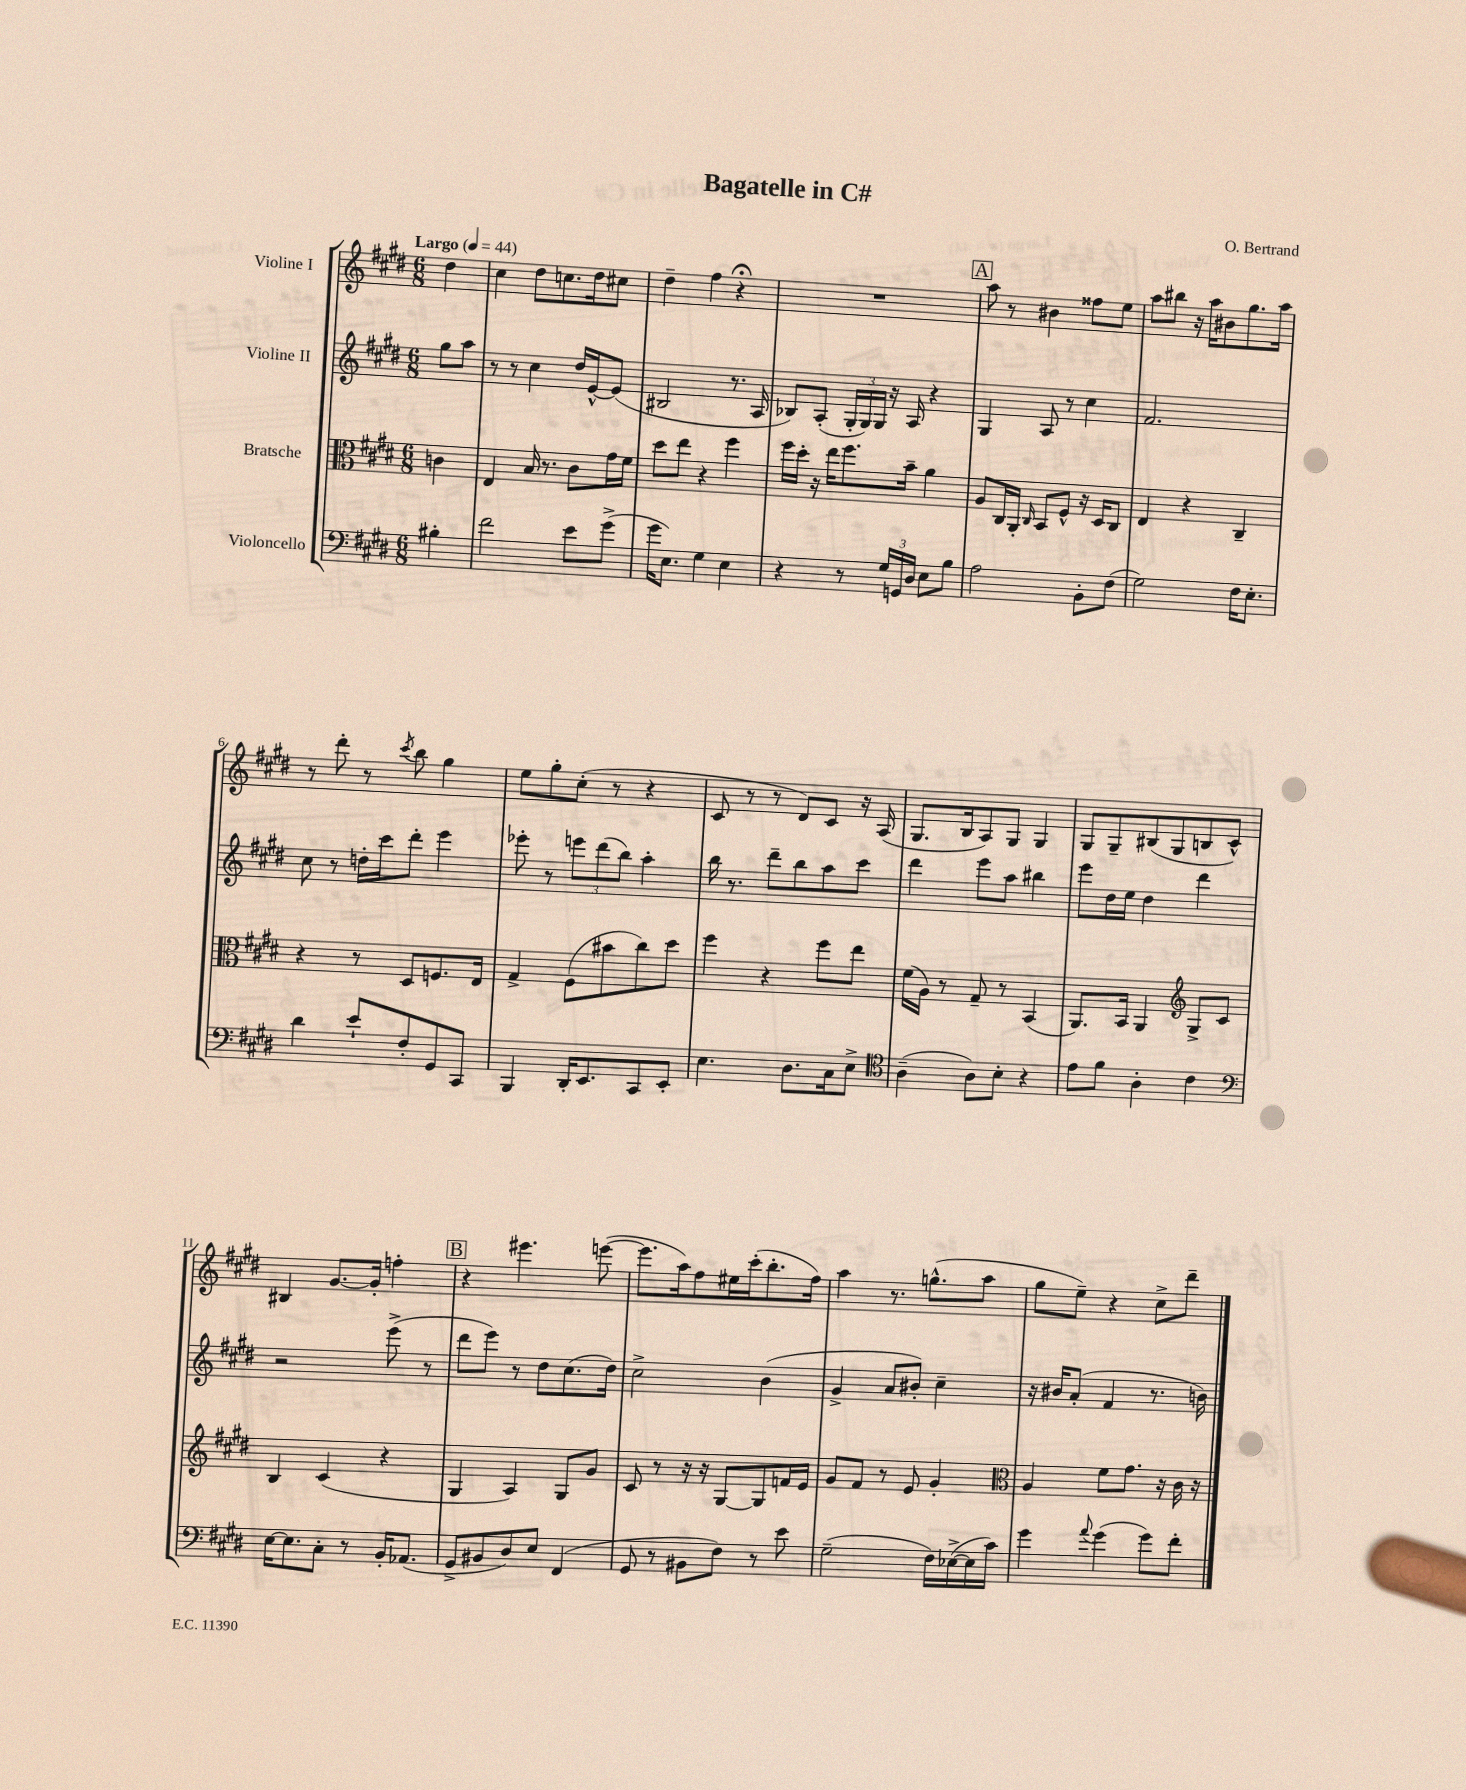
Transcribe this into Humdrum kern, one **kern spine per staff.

**kern	**kern	**kern	**kern
*staff4	*staff3	*staff2	*staff1
*clefF4	*clefC3	*clefG2	*clefG2
*k[f#c#g#d#]	*k[f#c#g#d#]	*k[f#c#g#d#]	*k[f#c#g#d#]
*M6/8	*M6/8	*M6/8	*M6/8
*MM44	*MM44	*MM44	*MM44
4B#'	4c	8gg#	4dd#
.	.	8aa	.
=	=	=	=
2f#	4E	8r	4cc#
.	.	8r	.
.	16B	4cc#	8dd#
.	8.r	.	.
.	.	.	8.cc
8e	8c#	16dd#	.
.	.	[16e^^	16dd#
(8g#^	16g#	(8e]	8cc#
.	16f#	.	.
=	=	=	=
16g#	8dd#	2B#	4dd#~
8.E)	.	.	.
.	8ee	.	.
4G#	4r	.	4ff#
4E	4ff#	8.r	4r;
.	.	16A	.
=	=	=	=
4r	16ff#	8B-)	2.r
.	16dd#'	.	.
.	16r	(8A'	.
.	16ee	.	.
8r	8.ff#	24G#'	.
.	.	24G#)	.
.	.	24G#	.
24G#	.	16r	.
24GG	.	.	.
.	16b~	16A	.
24D#	.	.	.
8E	4a	4r	.
8B	.	.	.
=	=	=	=
2A	8A	4G#	8aa
.	16C#	.	8r
.	16AA'	.	.
.	16qqC#	.	.
.	8BB	8A	4b#
.	8F#^^	8r	.
8BB'	16r	4cc#	8ff##
.	16D#	.	.
(8F#	8C#	.	8ee
=	=	=	=
2G#)	4E	2.f#	8aa
.	.	.	8bb#
.	4r	.	16r
.	.	.	16aa
.	.	.	8b#
16F#	4C#~	.	8.gg#
8.E'	.	.	.
.	.	.	16aa
=	=	=	=
4d#	4r	8cc#	8r
.	.	8r	8ddd#'
8e`	8r	16dd'	8r
.	.	16ccc#	.
.	.	.	8qccc#
8F#'	8D#	8ddd#'	8bb
8GG#	8.F	4eee	4gg#
8CC#	.	.	.
.	16E	.	.
=	=	=	=
4BBB	4G#^	8eee-'	8ee
.	.	8r	8gg#'
16DD#'	(8F#	12eee	(8cc#'
8.EE	.	.	.
.	.	(12ddd#	.
.	8b#	.	8r
.	.	12bb)	.
8CC#	8cc#)	4aa'	4r
8EE'	8dd#	.	.
=	=	=	=
4.E	4ff#	16bb	8c#
.	.	8.r	.
.	.	.	8r
.	4r	8ddd#~	8r
8.D#	.	8bb	8d#)
.	8ff#	8aa	8c#
16C#	.	.	.
8E^	8ee	8ccc#	16r
.	.	.	(16A
=	=	=	=
*clefC4	*	*	*
(4A~	(16f#	4ddd#	8.G#
.	16A)	.	.
.	8r	.	.
.	.	.	16B
8A)	8G#~	8eee	8A)
8B'	8r	8aa	8G#
4r	(4BB	4bb#	4G#
=	=	=	=
8e	8.AA)	8eee	8G#
8f#	.	16dd#	8G#~
.	16BB	16ee	.
4A'	4AA	4dd#	(8B#
.	.	.	8G#
*	*clefG2	*	*
4c#	8G#^	4ddd#	8B
.	8c#	.	8c#^^)
=	=	=	=
*clefF4	*	*	*
[16E	4B	2r	4B#
8.E]	.	.	.
8C#'	(4c#	.	[8.g#
8r	.	.	.
.	.	.	16g#']
16BB'	4r	(8eee^	4ff'
(8.AA-	.	.	.
.	.	8r	.
=	=	=	=
8GG#^	4G#	8ddd#	4r
8BB#	.	8eee)	.
8D#)	4A)	8r	4.eee#
8E	.	8dd#	.
(4FF#	8G#	(8.cc#	.
.	8g#	.	([8eee
.	.	16dd#)	.
=	=	=	=
8GG#	8c#	2cc#^	8.eee]
8r	8r	.	.
.	.	.	16aa)
8BB#	16r	.	8ff#
.	16r	.	.
8F#)	[8G#	.	16ee#
.	.	.	(16ccc#'
8r	8G#]	(4b	8.bb'
8e	16f	.	.
.	16e	.	16ff#)
=	=	=	=
(2G#~	8g#	4g#^	4aa
.	8f#	.	.
.	8r	8a	8.r
.	8e	8b#')	.
.	.	.	(8.gg^^
16F#)	4g#'	4cc#~	.
([16E-^	.	.	.
16E-]	.	.	8aa
16c#)	.	.	.
=	=	=	=
*	*clefC3	*	*
4g#	4A	16r	8gg#
.	.	16b#	.
.	.	(8a'	8ee~)
8qqa	.	.	.
(4g#	8f#	4f#	4r
.	8.g#	.	.
8g#)	.	8.r	8cc#^
.	16r	.	.
8f#'	16c#	.	8ddd#~
.	16r	16b)	.
==	==	==	==
*-	*-	*-	*-
